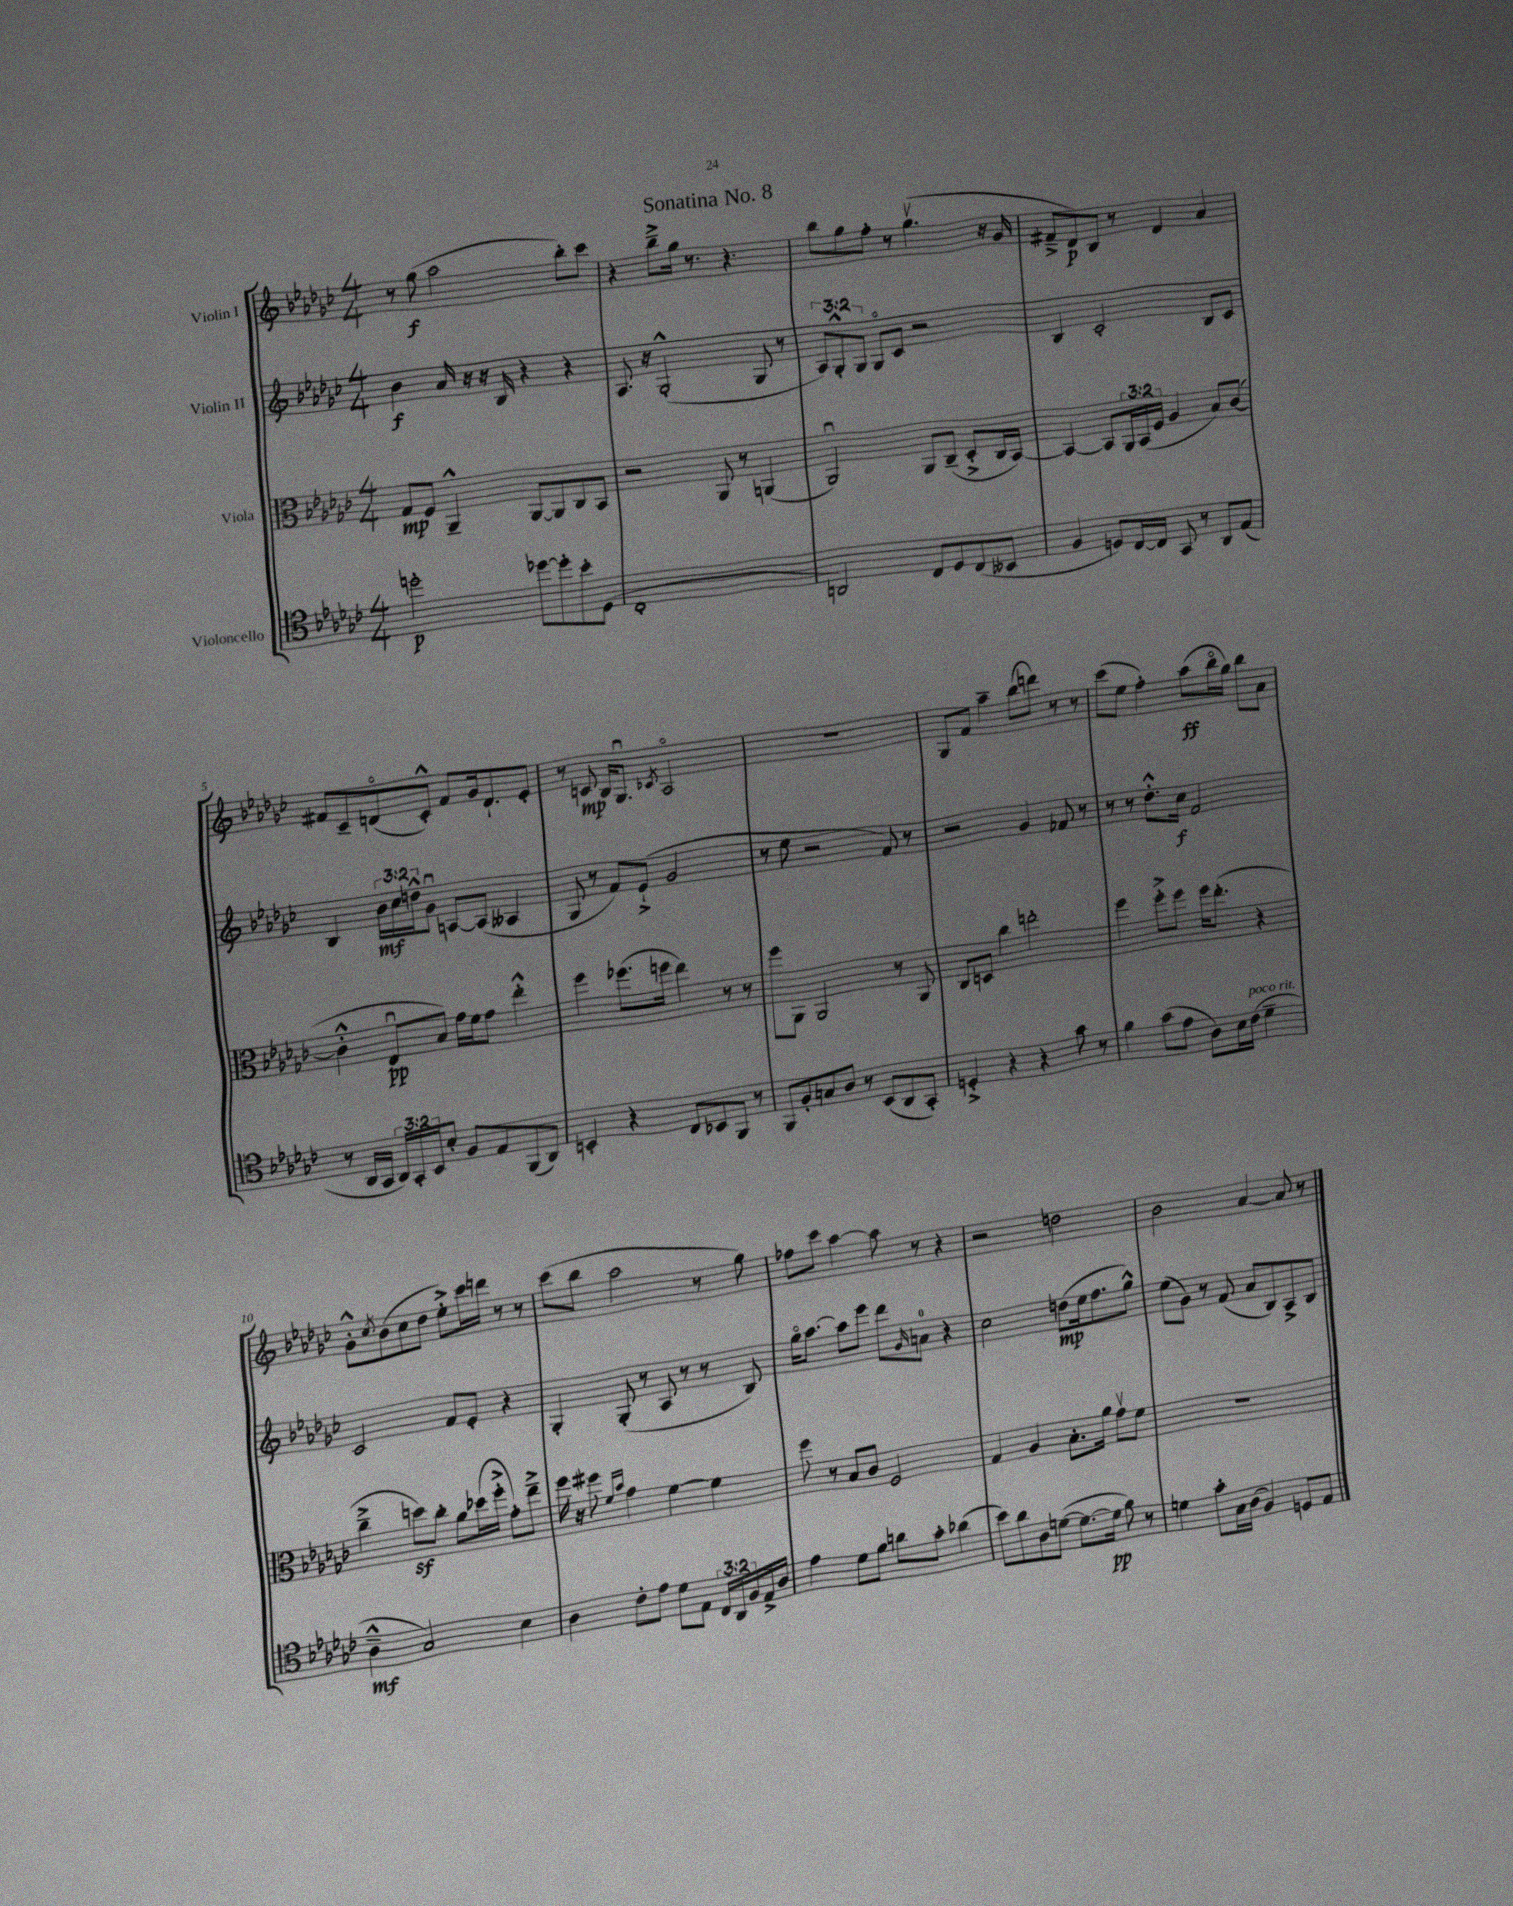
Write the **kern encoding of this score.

**kern	**dynam	**kern	**dynam	**kern	**dynam	**kern	**dynam
*part4	*part4	*part3	*part3	*part2	*part2	*part1	*part1
*staff4	*staff4	*staff3	*staff3	*staff2	*staff2	*staff1	*staff1
*I"Violoncello	*	*I"Viola	*	*I"Violin II	*	*I"Violin I	*
*clefC4	*	*clefC3	*	*clefG2	*	*clefG2	*
*k[b-e-a-d-g-c-]	*	*k[b-e-a-d-g-c-]	*	*k[b-e-a-d-g-c-]	*	*k[b-e-a-d-g-c-]	*
*M4/4	*	*M4/4	*	*M4/4	*	*M4/4	*
=1	=1	=1	=1	=1	=1	=1	=1
2ddn'\	p	8G-/L	mp	4b-\	f	8r	.
.	.	8F/J	.	.	.	(8gg-\	f
.	.	4AA-~^^/	.	16a-/	.	2aa-\	.
.	.	.	.	16r	.	.	.
.	.	.	.	16r	.	.	.
.	.	.	.	16B-/	.	.	.
[8dd-X\L	.	[8AA-/L	.	4r	.	.	.
8dd-'\]	.	8AA-/]	.	.	.	.	.
8b-'\	.	8C-/	.	4r	.	8bb-'\L)	.
(8D-\J	.	8BB-/J	.	.	.	8ccc-\J	.
=2	=2	=2	=2	=2	=2	=2	=2
1C-'	.	2r	.	8.A-/	.	4r	.
.	.	.	.	16r	.	.	.
.	.	.	.	(2G-'^^/	.	8bb-~^\L	.
.	.	.	.	.	.	16gg-\Jk	.
.	.	.	.	.	.	8.r	.
.	.	8AA-/	.	.	.	.	.
.	.	8r	.	.	.	4.r	.
.	.	(4AAn/	.	8G-/	.	.	.
.	.	.	.	8r	.	.	.
=3	=3	=3	=3	=3	=3	=3	=3
2AAn/)	.	2AA-u/)	.	12A-/L)	.	8bb-\L	.
.	.	.	.	12G-'^^/	.	.	.
.	.	.	.	.	.	8gg-\	.
.	.	.	.	12G-/J	.	.	.
.	.	.	.	8G-/L	.	8ff'\J	.
.	.	.	.	8c-/J	.	8r	.
8C-/L	.	8AA-/L	.	2r	.	(4.gg-v\	.
8D-/	.	(8C-~/J	.	.	.	.	.
(8C-/	.	8D-'^/L	.	.	.	.	.
8BB--X/J	.	16C-/L	.	.	.	16r	.
.	.	[16BB-/JJ)	.	.	.	16g-/	.
=4	=4	=4	=4	=4	=4	=4	=4
4F/	.	4BB-/_	.	4B-/	.	8f#X~^/L	.
.	.	.	.	.	.	8d-/)	p
8Dn/L)	.	8BB-/L]	.	2c-'/	.	8B-/J	.
[16C-/L	.	24AA-/L	.	.	.	8r	.
.	.	(24BB-/	.	.	.	.	.
16C-/JJ]	.	.	.	.	.	.	.
.	.	24F/JJ	.	.	.	.	.
8GG-/	.	4A-/	.	.	.	4d-/	.
8r	.	.	.	.	.	.	.
8AA-/L	.	8B-/L)	.	8B-/L	.	4a-/	.
(8E-/J	.	([8c-/J	.	8c-/J	.	.	.
!!LO:LB:g=z
=5	=5	=5	=5	=5	=5	=5	=5
8r	.	4c-'^^\]	.	4B-/	.	8f#X/L	.
16AA-/LL	.	.	.	.	.	8c-~/	.
16GG-/JJ	.	.	.	.	.	.	.
24AA-/LL)	.	8E-u/L	pp	24b-\LL	mf	(8dn/	.
24GG-'/	.	.	.	24cc-\	.	.	.
24BB-/J	.	.	.	24ddn^^\J	.	.	.
8B-'/J	.	8B-/J)	.	8g-u\J	.	8c-'^^/J)	.
8F/L	.	16g-\LL	.	[8An/L	.	8f#/L	.
.	.	16f\J	.	.	.	.	.
8E-/	.	8g-\J	.	(8A/J]	.	16g-/k	.
.	.	.	.	.	.	8.d`/	.
(8FF/	.	4ee-'^^\	.	4A--X/	.	.	.
8AA-/J)	.	.	.	.	.	8e-'/J	.
=6	=6	=6	=6	=6	=6	=6	=6
4BBn'/	.	4ff\	.	8G-/	.	8r	.
.	.	.	.	8r	.	8cn/	mp
4r	.	(8.ff-X\L	.	8f/L)	.	16B-/KL	.
.	.	.	.	.	.	8.G-u/J	.
.	.	.	.	(8e-`^/J	.	.	.
.	.	16ffn\Jk	.	.	.	.	.
.	.	.	.	.	.	8qc-X/	.
8C-/L	.	4ee-\)	.	2g-/	.	2A-/	.
8BB-X/	.	.	.	.	.	.	.
8FF/J	.	8r	.	.	.	.	.
8r	.	8r	.	.	.	.	.
=7	=7	=7	=7	=7	=7	=7	=7
8FF/L	.	8ff\L	.	8r	.	1r	.
8F'/	.	8AA-\J	.	8ee-\	.	.	.
8Gn/	.	2AA-/	.	2r	.	.	.
8A-/J	.	.	.	.	.	.	.
8r	.	.	.	.	.	.	.
(8BB-/L	.	.	.	.	.	.	.
8AA-/	.	8r	.	8f/)	.	.	.
8GG-'/J)	.	8AA-/	.	8r	.	.	.
=8	=8	=8	=8	=8	=8	=8	=8
4Dn'^/	.	8C-/L	.	2r	.	8G-/L	.
.	.	8Dn/J	.	.	.	8f/J	.
4r	.	4cc-\	.	.	.	4aa-~\	.
4r	.	2een'\	.	4g-/	.	(8bb-\L	.
.	.	.	.	.	.	8dddn\J)	.
8g-\	.	.	.	8f-X/	.	8r	.
8r	.	.	.	8r	.	8r	.
=9	=9	=9	=9	=9	=9	=9	=9
4f\	.	4ff\	.	8r	.	(8ccc-\L	.
.	.	.	.	8r	.	8ee-\J	.
(8g-\L	.	8ff'^\L	.	8.dd-'^^\L	.	4ff'\)	.
8e-\J	.	8ff\J	.	.	.	.	.
.	.	.	.	16cc-\Jk	f	.	.
8A-\L)	.	16ff\KL	.	2f/	.	(8aa-\L	ff
.	.	(8.ee-'\J	.	.	.	.	.
16B-\L	.	.	.	.	.	16bb-\L	.
!LO:TX:a:i:t=poco rit.	!	!	!	!	!	!	!
(16c-\JJ	.	.	.	.	.	16gg-\JJ)	.
4d-~\	.	4r	.	.	.	8bb-\L	.
.	.	.	.	.	.	8a-\J	.
!!LO:LB:g=z
=10	=10	=10	=10	=10	=10	=10	=10
4A-~^^\	mf	4cc-~^\	.	2c-/	.	8g-'^^\L	.
.	.	.	.	.	.	8qcc-/	.
.	.	.	.	.	.	(8b-\	.
2G-/)	.	8ddnz\L)	.	.	.	8cc-\	.
.	.	8cc-'\J	.	.	.	8dd-\J	.
.	.	8a-\L	.	8f/L	.	8ee-'^\L)	.
.	.	(16dd-X\L	.	8e-'/J	.	16ccc-\L	.
.	.	16ff'^\JJ	.	.	.	16dddn\JJ	.
4B-\	.	8g-'\L)	.	4r	.	8r	.
.	.	8ee-~^\J	.	.	.	8r	.
=11	=11	=11	=11	=11	=11	=11	=11
4A-\	.	16ff\	.	4G-'/	.	(8ccc-\L	.
.	.	16r	.	.	.	.	.
.	.	8ff#X\	.	.	.	8bb-\J	.
.	.	16qqf/LL	.	.	.	.	.
.	.	16qqb-/JJ	.	.	.	.	.
8c-'\L	.	4g-\	.	(8G-'/	.	2aa-\	.
8e-\J	.	.	.	8r	.	.	.
8d-\L	.	[4f\	.	8A-/	.	.	.
8E-\J	.	.	.	8r	.	.	.
24C-/LL	.	4f\]	.	8r	.	8r	.
24AA-/	.	.	.	.	.	.	.
24F/	.	.	.	.	.	.	.
16E-^/	.	.	.	8B-/)	.	8gg-\)	.
16A-/JJ	.	.	.	.	.	.	.
=12	=12	=12	=12	=12	=12	=12	=12
4e-\	.	8ff\	.	16gg-\KL	.	8ff-X\L	.
.	.	.	.	[8.aa-\J	.	.	.
.	.	8r	.	.	.	8ccc-\J	.
8d-\L	.	8B-/L	.	8aa-\L]	.	[4aa-\	.
8f\J	.	8c-/J	.	8eee-\J	.	.	.
8an\L	.	2F/	.	8ddd-\L	.	8aa-\]	.
.	.	.	.	16qqg-/	.	.	.
8g-'\J	.	.	.	8an\J	.	8r	.
(4a-X\	.	.	.	4r	.	4r	.
=13	=13	=13	=13	=13	=13	=13	=13
8b-\L)	.	4G-/	.	2cc-\	.	2r	.
8a-\	.	.	.	.	.	.	.
8A-\	.	4A-/	.	.	.	.	.
([8dn\J	.	.	.	.	.	.	.
8.d\L_	.	8.B-'\L	.	(8ddn\L	mp	2ddn\	.
.	.	.	.	16ee-\k	.	.	.
16d\Jk]	pp	16a-\Jk	.	8.ff\	.	.	.
8f\)	.	8g-v\L	.	.	.	.	.
8r	.	8f\J	.	8gg-^^\J)	.	.	.
=14	=14	=14	=14	=14	=14	=14	=14
4dn\	.	1r	.	(8ee-\L	.	2b-\	.
.	.	.	.	8g-\J)	.	.	.
8g-'\L	.	.	.	8r	.	.	.
16G-\L	.	.	.	(8f/	.	.	.
(16A-\JJ	.	.	.	.	.	.	.
4F/)	.	.	.	8a-/L	.	[4a-/	.
.	.	.	.	8B-/)	.	.	.
8Dn/L	.	.	.	8A-^/	.	8a-/]	.
8E-/J	.	.	.	8B-/J	.	8r	.
==	==	==	==	==	==	==	==
*-	*-	*-	*-	*-	*-	*-	*-
